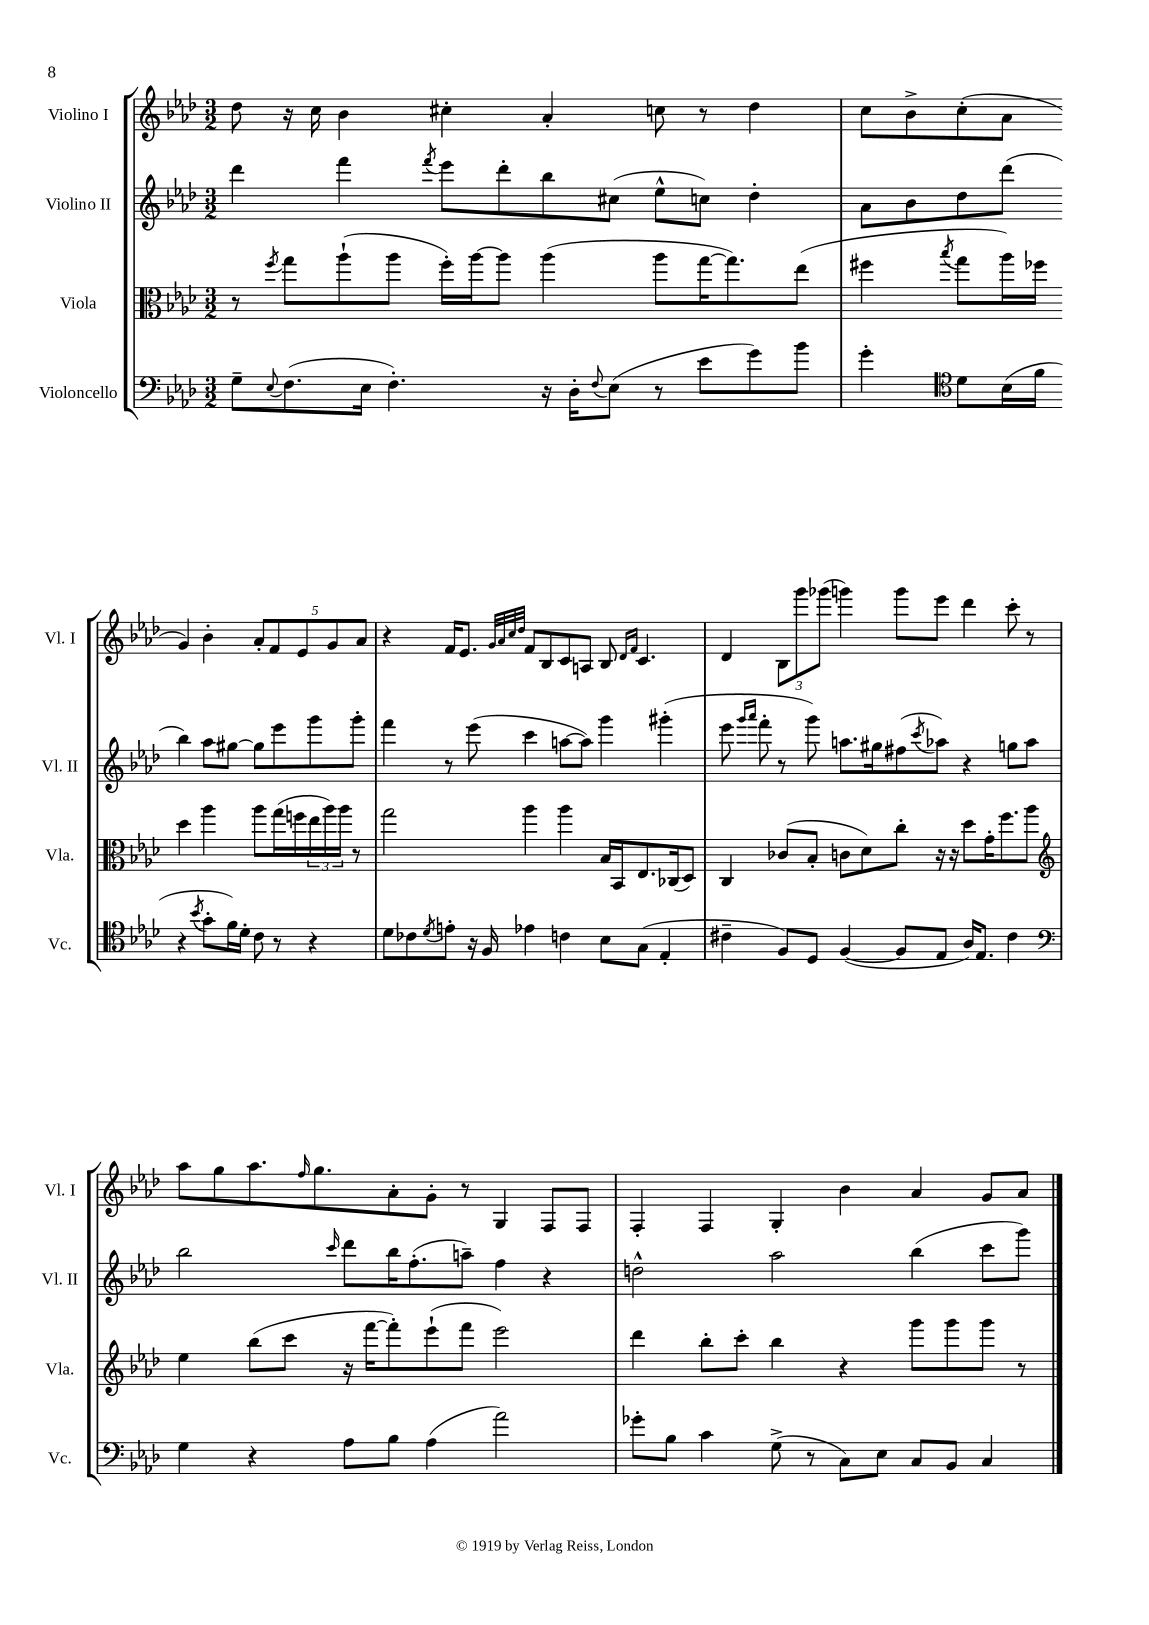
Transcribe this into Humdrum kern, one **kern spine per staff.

**kern	**kern	**kern	**kern
*staff4	*staff3	*staff2	*staff1
*clefF4	*clefC3	*clefG2	*clefG2
*k[b-e-a-d-]	*k[b-e-a-d-]	*k[b-e-a-d-]	*k[b-e-a-d-]
*M3/2	*M3/2	*M3/2	*M3/2
8G~\L	8r	4ddd-\	8dd-\
8qqE-/	8qff/	.	.
(8.F\	8gg\L	.	16r
.	.	.	16cc\
.	(8aa-`\	4fff\	4b-\
16E-\Jk	.	.	.
4.F'\)	8aa-\J	.	.
.	.	8qfff/	.
.	16ff'\LL)	8eee-\L	4cc#'\
.	[16aa-\J	.	.
.	8aa-\]J	8ddd-'\	.
16r	(4aa-\	8bb-\	4a-'/
16D-'\LK	.	.	.
8qqF/	.	.	.
(8E-\J	.	(8cc#\J	.
8r	8aa-\L	8ee-^^\L	8cc\
8e-\L	[16gg\K	8cc\J)	8r
.	8.gg\])	.	.
8g\)	.	4dd-'\	4dd-\
8b-\J	(8ee-\J	.	.
=	=	=	=
4g'\	4ff#\	8a-\L	8cc\L
.	.	8b-\	8b-^\
*clefC4	*	*	*
.	8qbb-/	.	.
8d-\L	8gg\L	8dd-\	(8cc'\
(16B-\L	16aa-\L)	(8ddd-\J	8a-\J
16f\JJ	16ff-\JJ	.	.
4r	4dd-\	4bb-\)	4g/)
8qb-/	.	.	.
8g'\L	4aa-\	8aa-\L	4b-'\
16f\L)	.	[8gg#\J	.
16d-'\JJ	.	.	.
8c\	8aa-\L	8gg#\]L	10a-'/L
.	.	.	10f/
8r	(16gg\L	8eee-\	.
.	16ff\	.	.
.	.	.	10e-/
4r	24ee-\	8ggg\	.
.	24aa-\)	.	.
.	.	.	10g/
.	24aa-\JJ	.	.
.	8r	8ggg'\J	.
.	.	.	10a-/J
=	=	=	=
8d-\L	2gg\	4fff\	4r
8c-\	.	.	.
8qd-/	.	.	.
8e'\J	.	8r	16f/LK
.	.	.	8.e-/J
16r	.	(8eee-\	.
16F/	.	.	.
.	.	.	32qqg/LLL
.	.	.	32qqa-/
.	.	.	32qqcc/
.	.	.	32qqdd-/JJJ
4e-\	4aa-\	4ccc\	8f/L
.	.	.	8B-/
4c\	4aa-\	[8aa\L	8c/
.	.	8aa\]J)	8A/J
8B-\L	16B-/LL	4ggg\	8B-/
.	16BB-/J	.	.
.	.	.	16qqd-/LL
.	.	.	16qqf/JJ
(8G\J	8.E-/	.	4.c/
4E-'/	.	(4ggg#'\	.
.	(16C-/k	.	.
.	8D-/J)	.	.
=	=	=	=
4c#~\	4C/	8eee-\	4d-/
.	.	16qqggg/LL	.
.	.	16qqaaa-/JJ	.
.	.	8fff'\	.
8F/L)	(8c-/L	8r	12B-\L
.	.	.	12ggg\
8D-/J	8B-'/J	8ggg\)	.
.	.	.	(12ggg-\J
([4F/	8c\L	8.aa\L	4ggg\)
.	8d-\)	.	.
.	.	16gg#\k	.
8F/]L	8cc'\J	(8ff#\	8ggg\L
.	.	8qccc/	.
8E-/J	16r	8aa-\J)	8eee-\J
.	16r	.	.
16A-/LK)	8dd-\L	4r	4ddd-\
8.E-/J	.	.	.
.	16g'\K	.	.
.	8.ff\	.	.
4c#\	.	8gg\L	8ccc'\
.	8aa-\J	8aa-\J	8r
=	=	=	=
*clefF4	*clefG2	*	*
4G\	4ee-\	2bb-\	8aa-\L
.	.	.	8gg\
4r	(8bb-\L	.	8.aa-\
.	8ccc\J	.	.
.	.	.	16qqff/
.	.	.	8.gg\
.	.	16qqccc/	.
8A-\L	16r	8ddd-\L	.
.	[16fff\LK	.	.
8B-\J	8fff'\])	16bb-\K	8a-'\
.	.	(8.ff'\	.
(4A-\	(8eee-`\	.	8g'\J
.	8fff\J	8aa~\J)	8r
2a-\)	2eee-\)	4ff\	4G/
.	.	4r	8F/L
.	.	.	8F/J
=	=	=	=
8g-'\L	4ddd-\	2dd^^\	4F'/
8B-\J	.	.	.
4c\	8bb-'\L	.	4F/
.	8ccc'\J	.	.
(8G^\	4bb-\	2aa-\	4G'/
8r	.	.	.
8C\L)	4r	.	4b-\
8E-\J	.	.	.
8C/L	8ggg\L	(4bb-\	4a-/
8BB-/J	8ggg\	.	.
4C/	8ggg\J	8ccc\L	8g/L
.	8r	8ggg\J)	8a-/J
==	==	==	==
*-	*-	*-	*-
